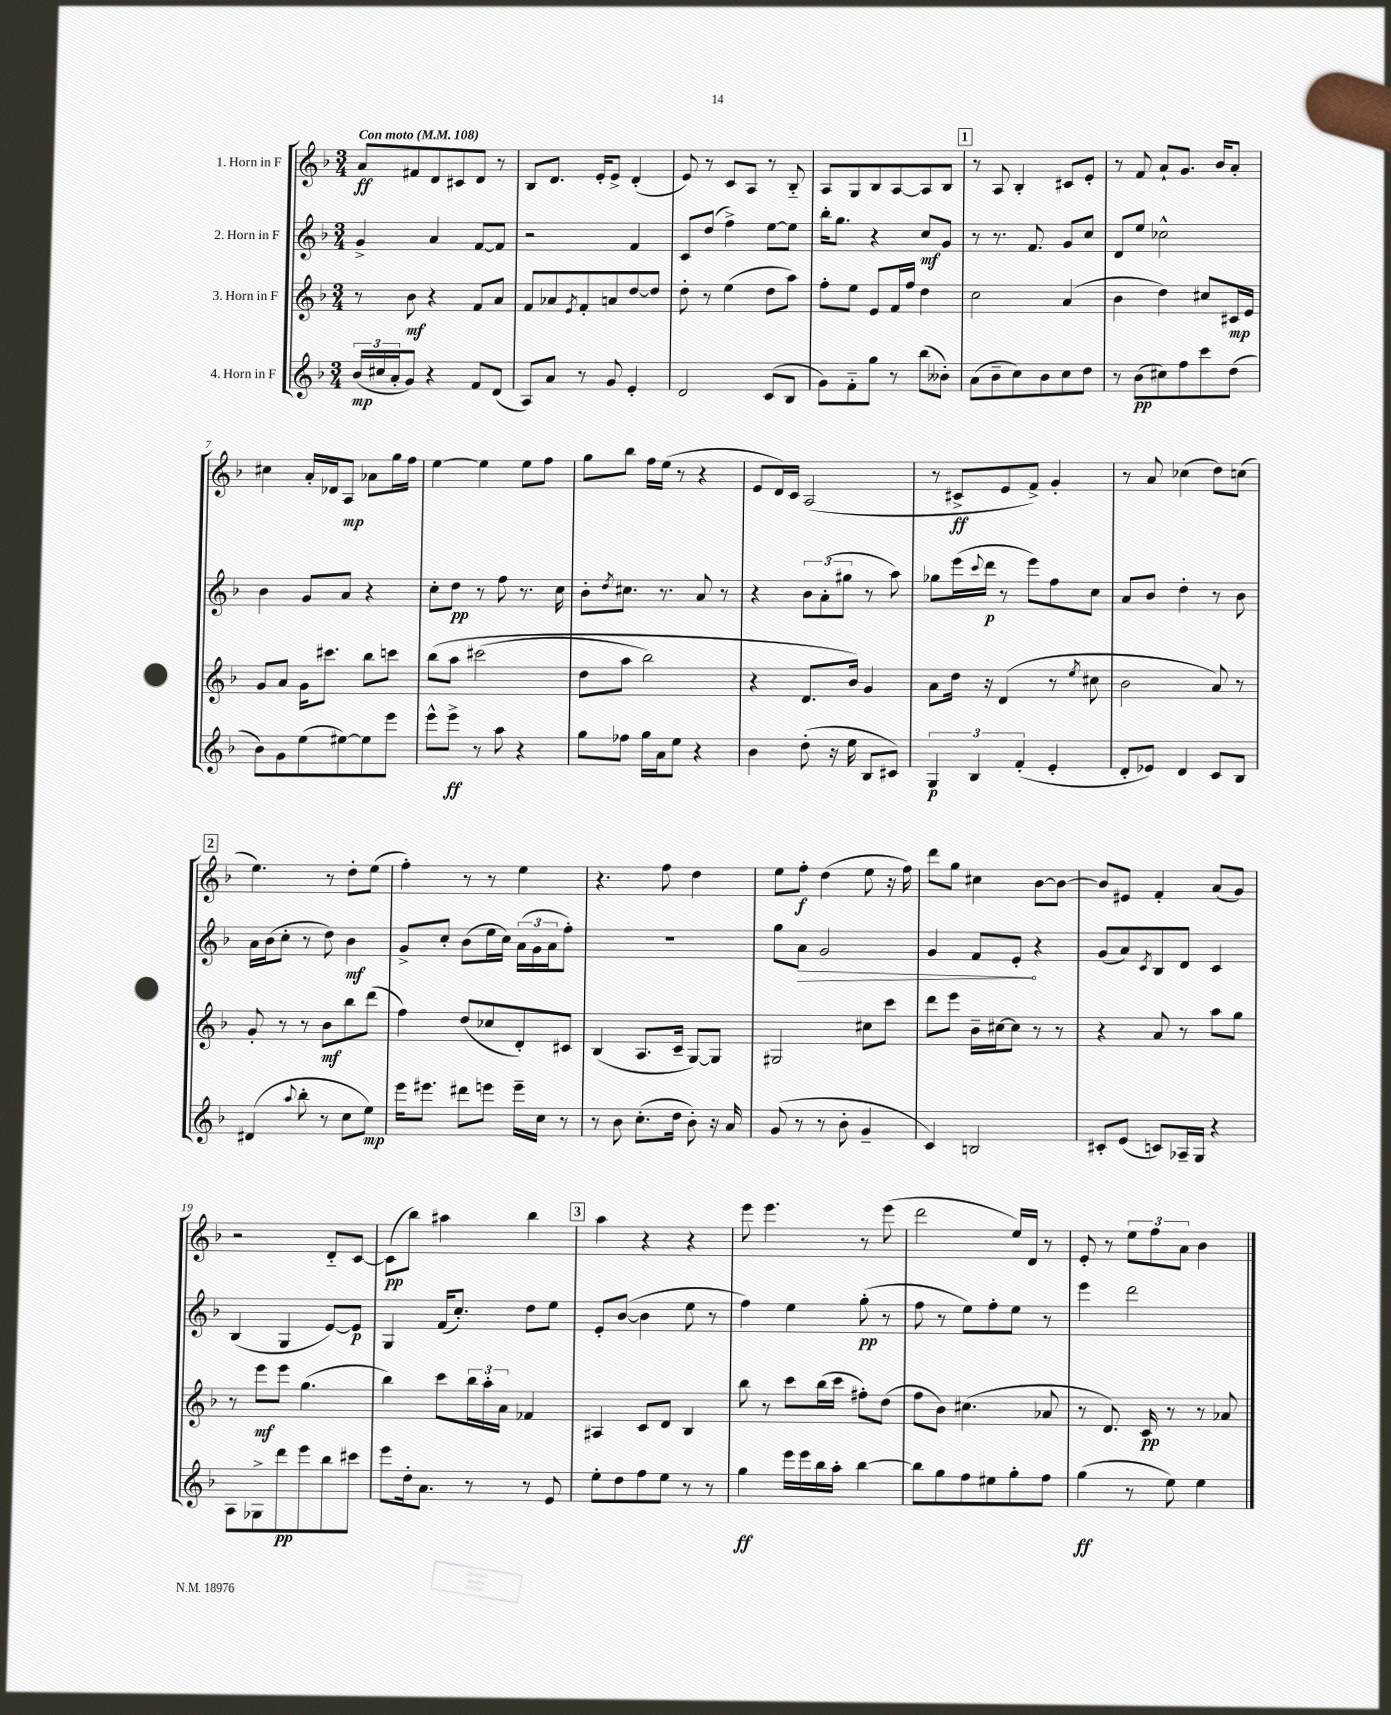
<<
\new StaffGroup <<
\new Staff = "s0" \with { instrumentName = "1. Horn in F" } {
    \clef treble \key f \major \numericTimeSignature \time 3/4 \tempo "Con moto" 4 = 108
    a'8\ff fis'8 d'8 cis'8 d'8 r8 |
    bes8 d'8. e'16-. e'8-> d'4-.( |
    e'8) r8 c'8 a8 r8 bes8-_ |
    a8 g8 bes8 a8~ a8 bes8 |
    \mark \markup { \box "1" } r8 a8 bes4-. cis'8 e'8-. |
    r8 f'8 a'8-! g'8. bes'16 a'8-. |
    cis''4 a'16-. des'16 a8\mp aes'8 g''16 f''16 |
    e''4~ e''4 e''8 f''8 |
    g''8 bes''8 f''16 e''16( r8 r4 |
    e'8 d'16) c'16 a2( |
    r8 cis'8->\ff e'8 f'8->) g'4-. |
    r8 a'8 ces''4( d''8) c''8( |
    \mark \markup { \box "2" } e''4.) r8 d''8-. e''8( |
    f''4-.) r8 r8 e''4 |
    r4. f''8 d''4 |
    e''8 f''8-.\f d''4( e''8 r16 f''16) |
    d'''8 g''8 cis''4 bes'8~ bes'8~ |
    bes'8 eis'8 f'4-. a'8( g'8) |
    r2 d'8-_ c'8~ |
    c'8\pp( bes''8) ais''4 bes''4 |
    \mark \markup { \box "3" } a''4 r4 r4 |
    e'''8 e'''4. r8 e'''8( |
    d'''2 e''16) d'16 r8 |
    e'8-. r8 \tuplet 3/2 { e''8 f''8 a'8 } bes'4 \bar "|." |
}
\new Staff = "s1" \with { instrumentName = "2. Horn in F" } {
    \clef treble \key f \major \numericTimeSignature \time 3/4
    g'4-> a'4 f'8~ f'8 |
    r2 f'4 |
    c'8 d''8( f''4->) e''8~ e''8 |
    bes''16-. g''8. r4 c''8\mf g'8 |
    \mark \markup { \box "1" } r8 r8. f'8. g'8 c''8 |
    d'8 e''8 ces''2-^ |
    bes'4 g'8 a'8 r4 |
    c''8-. d''8\pp r8 f''8 r8. c''16 |
    bes'8-. \acciaccatura { d''8 } cis''8. r8. a'8 r8 |
    r4 \tuplet 3/2 { bes'8 a'8-.( gis''8 } r8 a''8) |
    ges''8 e'''16( \appoggiatura { c'''8 } d'''16\p r8 e'''8) f''8 c''8 |
    a'8 bes'8 d''4-. r8 bes'8 |
    \mark \markup { \box "2" } a'16 bes'16( c''8-. r8 d''8) bes'4\mf |
    g'8-> c''8-. bes'8( e''16 c''16) \tuplet 3/2 { a'16( g'16 a'16 } f''8-.) |
    R2. |
    g''8 \once \override Hairpin.circled-tip = ##t a'8\> g'2 |
    g'4 f'8 e'8-.\! r4 |
    g'8( a'8) \acciaccatura { c'8 } bes8 d'8 c'4 |
    bes4( g4 e'8~) e'8\p |
    g4 f'16( c''8.-.) d''8 e''8 |
    \mark \markup { \box "3" } e'8-. bes'8~( bes'4 e''8 r8 |
    f''4) e''4 g''8-.\pp( r8 |
    f''8 r8 e''8) f''8-. e''8 r8 |
    e'''4 d'''2 \bar "|." |
}
\new Staff = "s2" \with { instrumentName = "3. Horn in F" } {
    \clef treble \key f \major \numericTimeSignature \time 3/4
    r8 bes'8\mf r4 f'8 a'8 |
    f'8 aes'8 \acciaccatura { e'8 } f'8-. a'8 d''8~ d''8 |
    d''8-. r8 e''4( d''8 a''8) |
    f''8-. e''8 e'8 f'16 f''16 d''4 |
    \mark \markup { \box "1" } c''2 a'4( |
    bes'4 d''4) cis''8 cis'16\mp e'16 |
    g'8 a'8 g'16 cis'''8. bes''8 c'''8 |
    bes''8\( a''8 cis'''2( |
    d''8 a''8 bes''2) |
    r4 d'8. bes'16\) g'4 |
    a'8 d''16 r16 d'4( r8 \acciaccatura { e''8 } cis''8 |
    bes'2 a'8) r8 |
    \mark \markup { \box "2" } g'8-. r8 r8 bes'8\mf bes''8 d'''8( |
    f''4) d''8( ces''8 d'8-.) cis'8 |
    bes4( a8. c'16-- g8~) g8 |
    gis2 cis''8 c'''8 |
    d'''8 e'''8 bes'16-- cis''16~ cis''8 r8 r8 |
    r4 a'8 r8 a''8 g''8 |
    r8 e'''8\mf e'''8 g''4.( |
    bes''4) c'''8 \tuplet 3/2 { bes''16 a''16-. a'16 } fes'4 |
    \mark \markup { \box "3" } ais4 c'8 d'8 bes4 |
    bes''8 r8 c'''8 bes''16( c'''16 fis''8-.) d''8( |
    f''8 bes'8) cis''4.( aes'8 |
    r8 d'8.) c'16\pp r8 r8 aes'8 \bar "|." |
}
\new Staff = "s3" \with { instrumentName = "4. Horn in F" } {
    \clef treble \key f \major \numericTimeSignature \time 3/4
    \tuplet 3/2 { bes'16\mp( cis''16 a'16-. } g'8) r4 f'8 d'8( |
    a8) a'8 r8 g'8 e'4-. |
    d'2 c'8( bes8 |
    g'8) f'8-_ g''8 r8 bes''8( beses'8-.) |
    \mark \markup { \box "1" } a'8( bes'8-- c''8) bes'8 c''8 d''8 |
    r8 bes'8\pp( cis''8) f''8 c'''8 d''8( |
    bes'8) g'8 e''8( eis''8~) eis''8 e'''8 |
    e'''8-^ e'''8->\ff r8 a''8 r4 |
    g''8 fes''8 g''16 a'16 e''8 r4 |
    bes'4 d''8-.( r16 e''16 bes8 cis'8) |
    \tuplet 3/2 { g4\p bes4 f'4-.( } e'4-. |
    d'8-. ees'8) d'4 c'8 bes8 |
    \mark \markup { \box "2" } dis'4( \appoggiatura { a''8 } bes''8-. r8 c''8 e''8\mp) |
    e'''16 eis'''8. dis'''8 e'''8 e'''16-- c''16 r8 |
    r8 bes'8 c''8.-.( d''16 bes'8-.) r16 a'16 |
    g'8( r8 r8 bes'8-. g'4-- |
    c'4) b2 |
    cis'8-. e'8( c'8) aes16-- g16 r4 |
    a8 ges8-> d'''8\pp e'''8 bes''8 cis'''8 |
    e'''8 d''16-. a'8. r8 r8 e'8 |
    \mark \markup { \box "3" } e''8-. d''8 f''8 e''8 r8 r8 |
    g''4\ff e'''16 e'''16 bes''16 a''16-. bes''4~ |
    bes''8 g''8 f''8 eis''8 g''8-. f''8 |
    g''4\ff( r8 e''8) e''4 \bar "|." |
}
>>
>>
